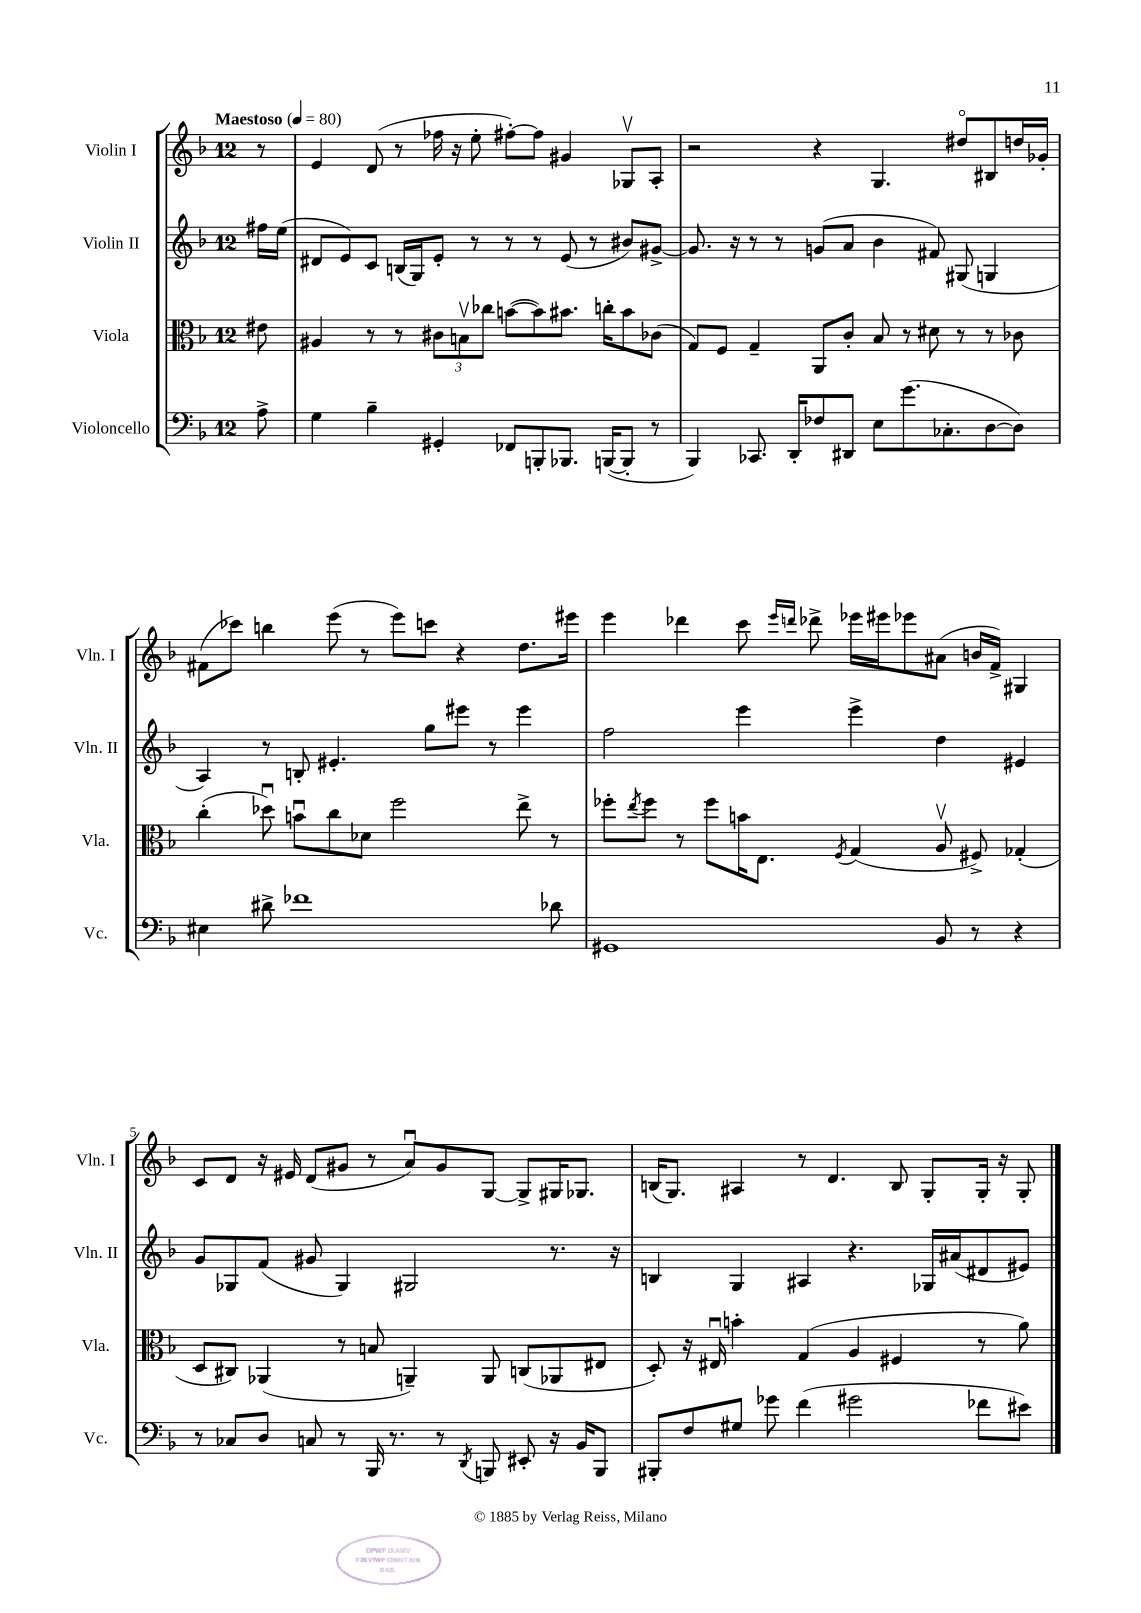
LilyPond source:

<<
\new StaffGroup <<
\new Staff = "s0" \with { instrumentName = "Violin I" shortInstrumentName = "Vln. I" } {
    \clef treble \key f \major \once \override Staff.TimeSignature.style = #'single-digit \time 12/8 \partial 8 \tempo "Maestoso" 4 = 80
    r8 |
    e'4 d'8( r8 fes''16 r16 e''8-. fis''8~-.) fis''8 gis'4 ges8\upbow a8-. |
    r2 r4 g4. dis''8\flageolet bis8 d''16 ges'16-. |
    fis'8( ces'''8) b''4 e'''8( r8 e'''8) c'''8 r4 d''8. eis'''16 |
    e'''4 des'''4 c'''8 \grace { e'''16 d'''16 } des'''8-> ees'''16 eis'''16 ees'''8 ais'8( b'16 f'16->) gis4 |
    c'8 d'8 r16 eis'16 d'8( gis'8 r8 a'8\downbow) gis'8 g8~ g8-> gis16 ges8. |
    b16( g8.) ais4 r8 d'4. b8 g8-. g16-. r16 g8-. \bar "|." |
}
\new Staff = "s1" \with { instrumentName = "Violin II" shortInstrumentName = "Vln. II" } {
    \clef treble \key f \major \once \override Staff.TimeSignature.style = #'single-digit \time 12/8 \partial 8
    fis''16 e''16( |
    dis'8 e'8) c'8 b16( g16) e'8-. r8 r8 r8 e'8( r8 bis'8) gis'8~-> |
    gis'8. r16 r8 r8 g'8( a'8 bes'4 fis'8) gis8( g4 |
    a4) r8 b8-. eis'4.-. g''8 eis'''8 r8 eis'''4 |
    f''2 e'''4 e'''4-> d''4 eis'4 |
    g'8 ges8 f'8( gis'8 ges4) gis2 r8. r16 |
    b4 g4 ais4 r4. ges16 ais'16( dis'8 eis'8) \bar "|." |
}
\new Staff = "s2" \with { instrumentName = "Viola" shortInstrumentName = "Vla." } {
    \clef alto \key f \major \once \override Staff.TimeSignature.style = #'single-digit \time 12/8 \partial 8
    eis'8 |
    ais4 r8 r8 \tuplet 3/2 { cis'8 b8\upbow ces''8 } b'8~( b'8) bis'8. c''16-. bis'8 ces'8( |
    g8) f8 g4-- a,8 c'8-. bes8 r8 dis'8 r8 r8 ces'8 |
    c''4-.( des''8\downbow) b'8\downbow c''8 des'8 f''2 e''8-> r8 |
    fes''8-. \acciaccatura { e''8 } fes''8 r8 fes''8 b'16 e8. \acciaccatura { f8 } g4( a8\upbow fis8->) ges4-.( |
    d8 cis8) aes,4( r8 b8 a,4--) a,8 c8( aes,8 eis8 |
    d8-.) r16 eis16\downbow b'4-. g4( a4 fis4 r8 a'8) \bar "|." |
}
\new Staff = "s3" \with { instrumentName = "Violoncello" shortInstrumentName = "Vc." } {
    \clef bass \key f \major \once \override Staff.TimeSignature.style = #'single-digit \time 12/8 \partial 8
    a8-> |
    g4 bes4-- gis,4-. fes,8 b,,8-. bes,,8. b,,16~( b,,8-. r8 |
    bes,,4) ces,8. d,16-. fes8 dis,8 e8 g'8.( ces8.-. d8~ d8) |
    eis4 dis'8-> fes'1 des'8 |
    gis,1 bes,8 r8 r4 |
    r8 ces8 d8 c8 r8 bes,,16 r8. r8 \acciaccatura { d,8 } b,,8 eis,8-. r16 bes,16 b,,8 |
    bis,,8-. f8 gis8 ges'8 f'4( gis'2 fes'8 eis'8) \bar "|." |
}
>>
>>
\layout { \context { \Score \override BarNumber.break-visibility = ##(#f #t #t) barNumberVisibility = #(every-nth-bar-number-visible 5) } }
